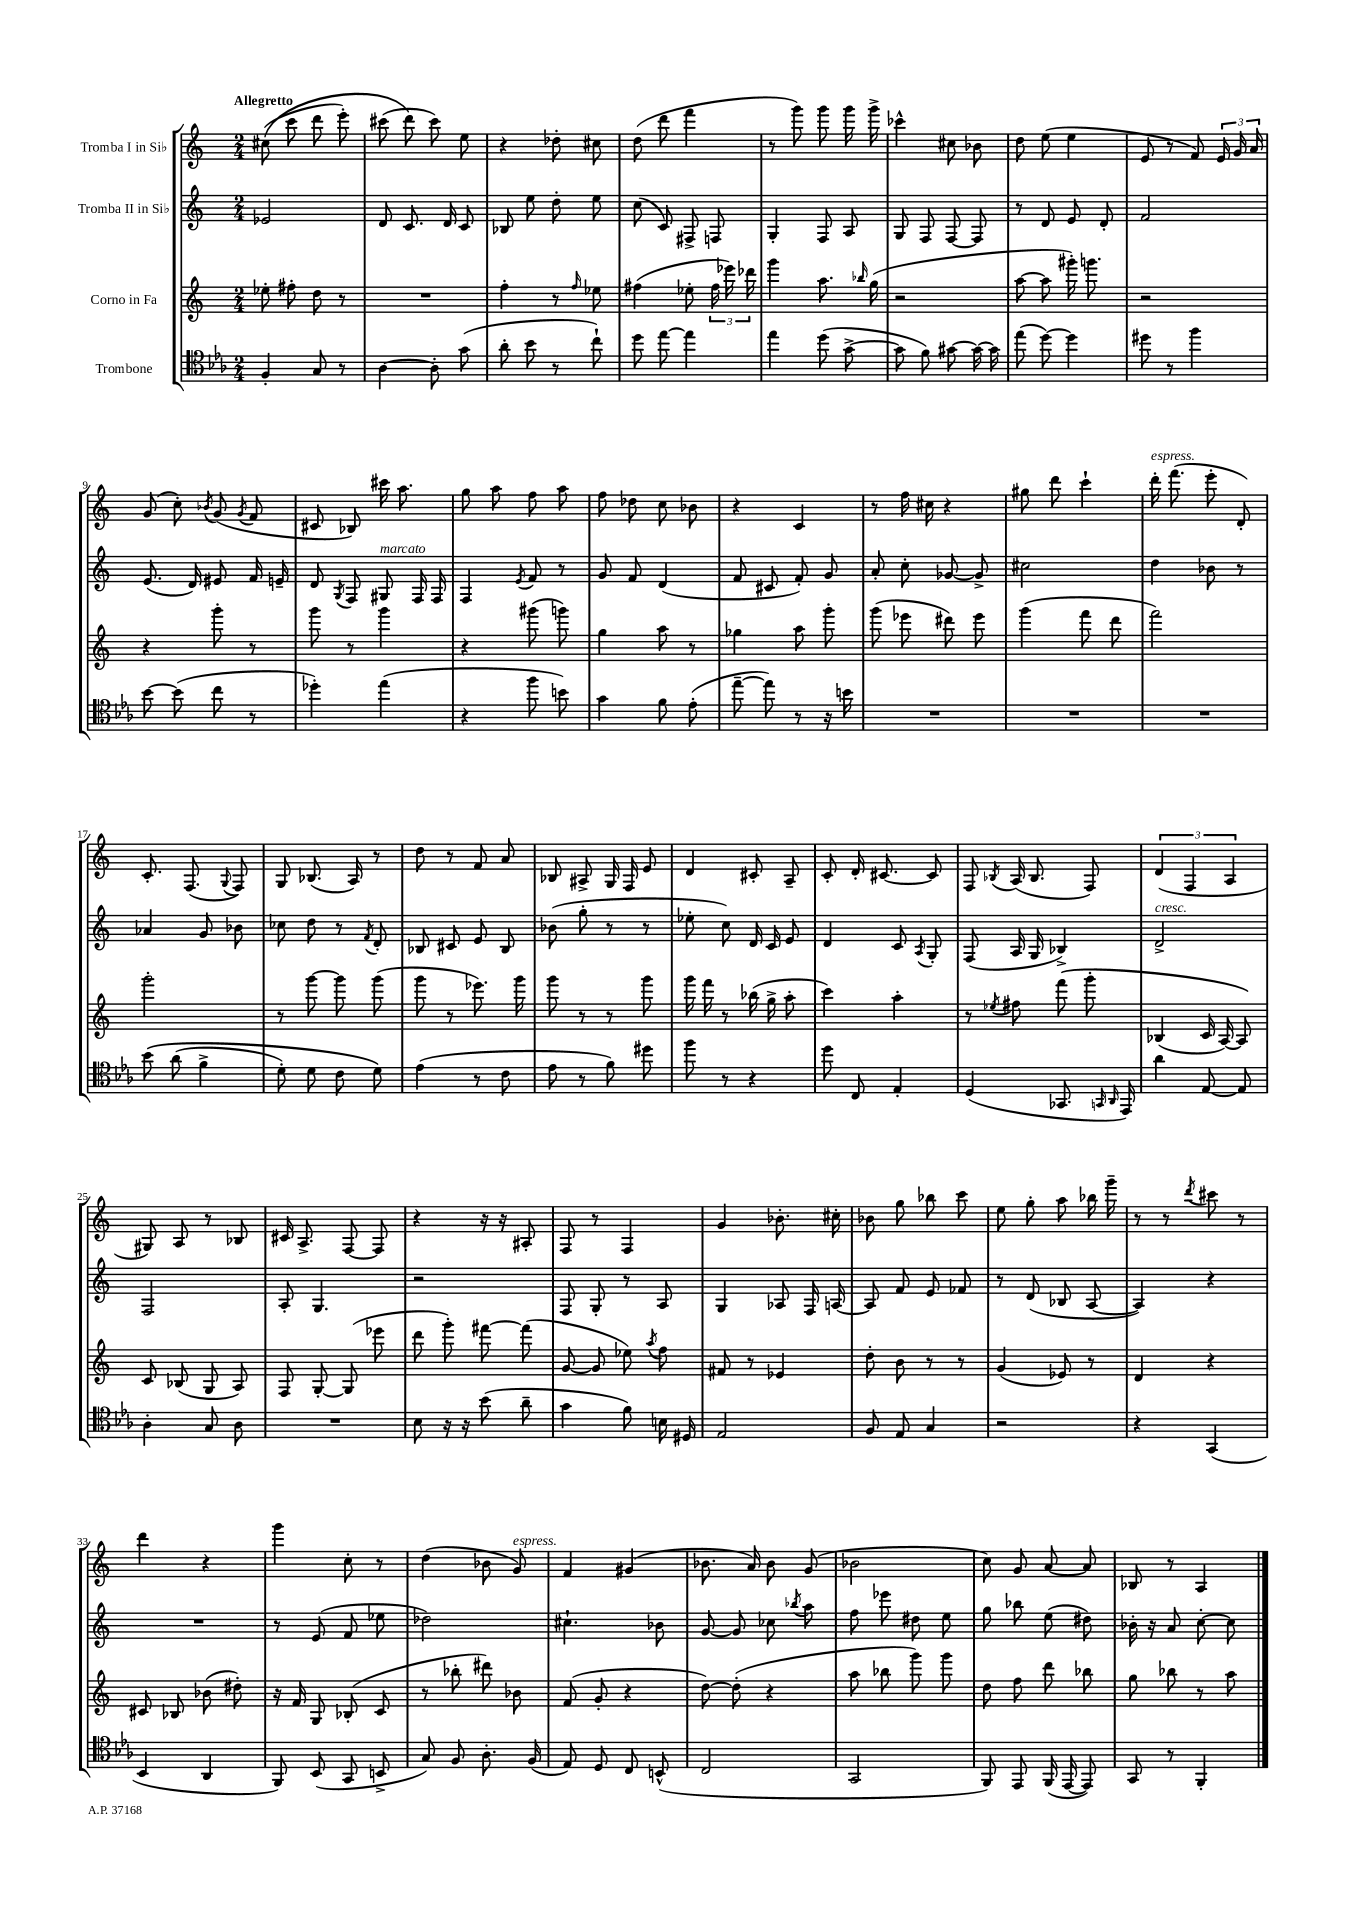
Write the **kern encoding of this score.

**kern	**kern	**kern	**kern
*staff4	*staff3	*staff2	*staff1
*clefC4	*clefG2	*clefG2	*clefG2
*k[b-e-a-]	*k[]	*k[]	*k[]
*M2/4	*M2/4	*M2/4	*M2/4
4F'/	8ee-'\	2e-/	&((8cc#\
.	8ff#'\	.	8ccc\
8G/	8dd\	.	8ddd\
8r	8r	.	8eee'\)
=	=	=	=
[4A-\	2r	8d/	(8ccc#\
.	.	8.c/	8ddd\&)
8A-'\]	.	.	8ccc#\)
.	.	16d/	.
(8g\	.	8c/	8ee\
=	=	=	=
8a-'\	4ff'\	8B-/	4r
8b-\	.	8ee\	.
8r	8r	8dd'\	8dd-'\
.	16qqff/	.	.
8cc`\)	8ee-\	8ee\	8cc#\
=	=	=	=
8dd\	(4ff#\	(8cc\	(8dd\
[8ee-\	.	8c/)	8ddd\
4ee-\]	8ee-'\	8F#^/	4fff\
.	24ff#\	8F/	.
.	24eee-\)	.	.
.	24ddd-\	.	.
=	=	=	=
4ee-\	4ggg\	4G'/	8r
.	.	.	8ggg\)
(8dd\	8.aa\	8F/	8ggg\
[8g^\	.	8A/	16ggg\
.	16qqbb-/	.	.
.	(16gg\	.	16ggg^\
=	=	=	=
8g\]	2r	8G/	4ccc-^^\
8f\)	.	8F/	.
[8g#\	.	[8F/	8cc#\
16g#\_	.	8F/]	8b-\
16g#\]	.	.	.
=	=	=	=
(8ee-\	[8aa\	8r	8dd\
[8dd\)	8aa\]	8d/	(8ee\
4dd\]	16ggg#'\)	8e/	4ee\
.	8.ggg\	.	.
.	.	8d'/	.
=	=	=	=
8dd#\	2r	2f/	8e/
8r	.	.	8r
4ff\	.	.	8f/)
.	.	.	24e/
.	.	.	24g/
.	.	.	24a/
=	=	=	=
[8b-\	4r	(8.e/	(8g/
(8b-\]	.	.	8cc'\)
.	.	16d/)	.
.	.	.	8qb-/
8cc\	8ggg'\	8e#/	(8g/
.	.	.	8qg/
8r	8r	16f/	8f/
.	.	16e~/	.
=	=	=	=
4dd-'\)	8ggg\	8d/	8c#/
.	.	8qG/	.
.	8r	8F/	8B-/)
(4ee-\	4ggg\	8G#/	16ccc#\
.	.	.	8.aa\
.	.	16F/	.
.	.	16F/	.
=	=	=	=
4r	4r	4F/	8gg\
.	.	.	8aa\
.	.	8qe/	.
8ff\	(8ggg#\	8f/	8ff\
8b\)	8ggg\)	8r	8aa\
=	=	=	=
4g\	4gg\	8g/	8ff\
.	.	8f/	8dd-\
8f\	8aa\	(4d/	8cc\
(8e-'\	8r	.	8b-\
=	=	=	=
[8ee-~\	4gg-\	8f/	4r
8ee-\])	.	8c#/	.
8r	8aa\	8f'/)	4c/
16r	8ggg'\	8g/	.
16b\	.	.	.
=	=	=	=
2r	(8ggg\	8a'/	8r
.	8eee-\	8cc'\	16ff\
.	.	.	16cc#\
.	8ddd#\)	[8g-/	4r
.	8eee-\	8g-^/]	.
=	=	=	=
2r	(4ggg\	2cc#\	8gg#\
.	.	.	8ddd\
.	8fff\	.	4ccc`\
.	8ddd\	.	.
=	=	=	=
2r	2fff\)	4dd\	16ddd'\
.	.	.	(8.fff\
.	.	8b-\	8eee'\
.	.	8r	8d'/)
=	=	=	=
&(8b-\	2ggg'\	4a-/	8.c'/
(8a-\	.	.	.
.	.	.	(8.F/
4f^\	.	8g/	.
.	.	.	8qqG/
.	.	8b-\	8F/)
=	=	=	=
8d'\)	8r	8cc-\	8G/
8d\	[8ggg\	8dd\	(8.B-/
8c\	8ggg\]	8r	.
.	.	.	16A/)
.	.	8qf/	.
8d\&)	(8ggg\	8d'/	8r
=	=	=	=
(4e-\	8ggg\	8B-/	8dd\
.	8r	8c#/	8r
8r	8.eee-\)	8e/	8f/
8c\	.	8B-/	8a/
.	16ggg\	.	.
=	=	=	=
8e-\	8ggg\	(8b-\	8B-/
8r	8r	8gg'\	8A#^/
8f\)	8r	8r	16G/
.	.	.	16F/
8dd#\	8ggg\	8r	8e/
=	=	=	=
8ff\	16ggg\	8ee-'\	4d/
.	16fff\	.	.
8r	8r	8cc\)	.
4r	(16bb-\	16d/	8c#'/
.	16gg^\	16c/	.
.	8aa'\	8e/	8A~/
=	=	=	=
8dd\	4ccc\)	4d/	8c'/
8C/	.	.	16d'/
.	.	.	[8.c#/
4E-'/	4aa'\	8c/	.
.	.	8qA/	.
.	.	8G'/	8c#/]
=	=	=	=
(4D/	8r	(8F/	8F/
.	8qee-/	.	8qB-/
.	8ff#\	16A/	(16A/
.	.	16G/	8.B-/
8.GG-/	&(8fff\	4B-^/)	.
.	8ggg'\	.	8F/)
16qqGG/	.	.	.
16qqAA-/	.	.	.
16EE-/)	.	.	.
=	=	=	=
4a-\	(4B-/	2d^/	(6d/
.	.	.	6F/
[8E-/	16c/	.	.
.	[16A/)	.	.
.	.	.	6A/
8E-/]	8A/]&)	.	.
=	=	=	=
4A-'\	8c/	2F/	8G#/)
.	(8B-/	.	8A/
8G/	8G/	.	8r
8A-\	8A/)	.	8B-/
=	=	=	=
2r	8F/	8A'/	16c#/
.	.	.	8.A^/
.	[8G'/	4.G/	.
.	(8G/]	.	[8F/
.	8eee-\	.	8F/]
=	=	=	=
8B-\	8ddd\	2r	4r
16r	8ggg'\)	.	.
16r	.	.	.
(8b-\	[8fff#\	.	16r
.	.	.	16r
8a-~\	(8fff#\]	.	8A#'/
=	=	=	=
4g\	[8g/	8F/	8F/
.	8g/]	8G'/	8r
8f\)	8ee-\)	8r	4F/
.	8qaa/	.	.
16B\	8ff\	8A/	.
16D#/	.	.	.
=	=	=	=
2E-/	8f#/	4G/	4g/
.	8r	.	.
.	4e-/	8A-/	8.b-'\
.	.	16F/	.
.	.	[16A/	16cc#'\
=	=	=	=
8F/	8dd'\	8A/]	8b-\
8E-/	8b\	8f/	8gg\
4G/	8r	8e/	8bb-\
.	8r	8f-/	8ccc\
=	=	=	=
2r	(4g/	8r	8ee\
.	.	(8d/	8gg'\
.	8e-/)	8B-/	8aa\
.	8r	[8A/	16bb-\
.	.	.	16ggg~\
=	=	=	=
4r	4d/	4A/])	8r
.	.	.	8r
.	.	.	8qddd/
(4GG/	4r	4r	8ccc#\
.	.	.	8r
=	=	=	=
4BB-/	8c#/	2r	4ddd\
.	8B-/	.	.
4AA-/	(8b-\	.	4r
.	8dd#'\)	.	.
=	=	=	=
8FF/)	16r	8r	4ggg\
.	16f/	.	.
(8BB-/	8G/	(8e/	.
8GG/	(8B-'/	8f/	8cc'\
8BB^/	8c/	8ee-\	8r
=	=	=	=
8G/)	8r	2dd-\)	(4dd\
8F/	8bb-'\	.	.
8.A-'\	8ddd#\)	.	8b-\
.	8b-\	.	8g/)
(16F/	.	.	.
=	=	=	=
8E-/)	(8f/	4.cc#`\	4f/
8D/	8g'/	.	.
8C/	4r	.	(4g#/
(8BB^^/	.	8b-\	.
=	=	=	=
2C/	[8dd\)	[8g/	8.b-\
.	(8dd'\]	8g/]	.
.	.	.	16a/)
.	4r	8cc-\	8b-\
.	.	8qbb-/	.
.	.	8aa\	(8g/
=	=	=	=
2GG/	8aa\	8ff\	2b-\
.	8bb-\	8eee-\	.
.	8ggg\)	8dd#\	.
.	8ggg\	8ee\	.
=	=	=	=
8FF/)	8dd\	8gg\	8cc\)
8EE-/	8ff\	8bb-\	8g/
(16FF/	8ddd\	(8ee\	[8a/
[16EE-/	.	.	.
8EE-/])	8bb-\	8dd#\)	8a/]
=	=	=	=
8GG/	8gg\	16b-'\	8B-/
.	.	16r	.
8r	8bb-\	8a/	8r
4FF'/	8r	[8cc'\	4A/
.	8aa\	8cc\]	.
==	==	==	==
*-	*-	*-	*-
